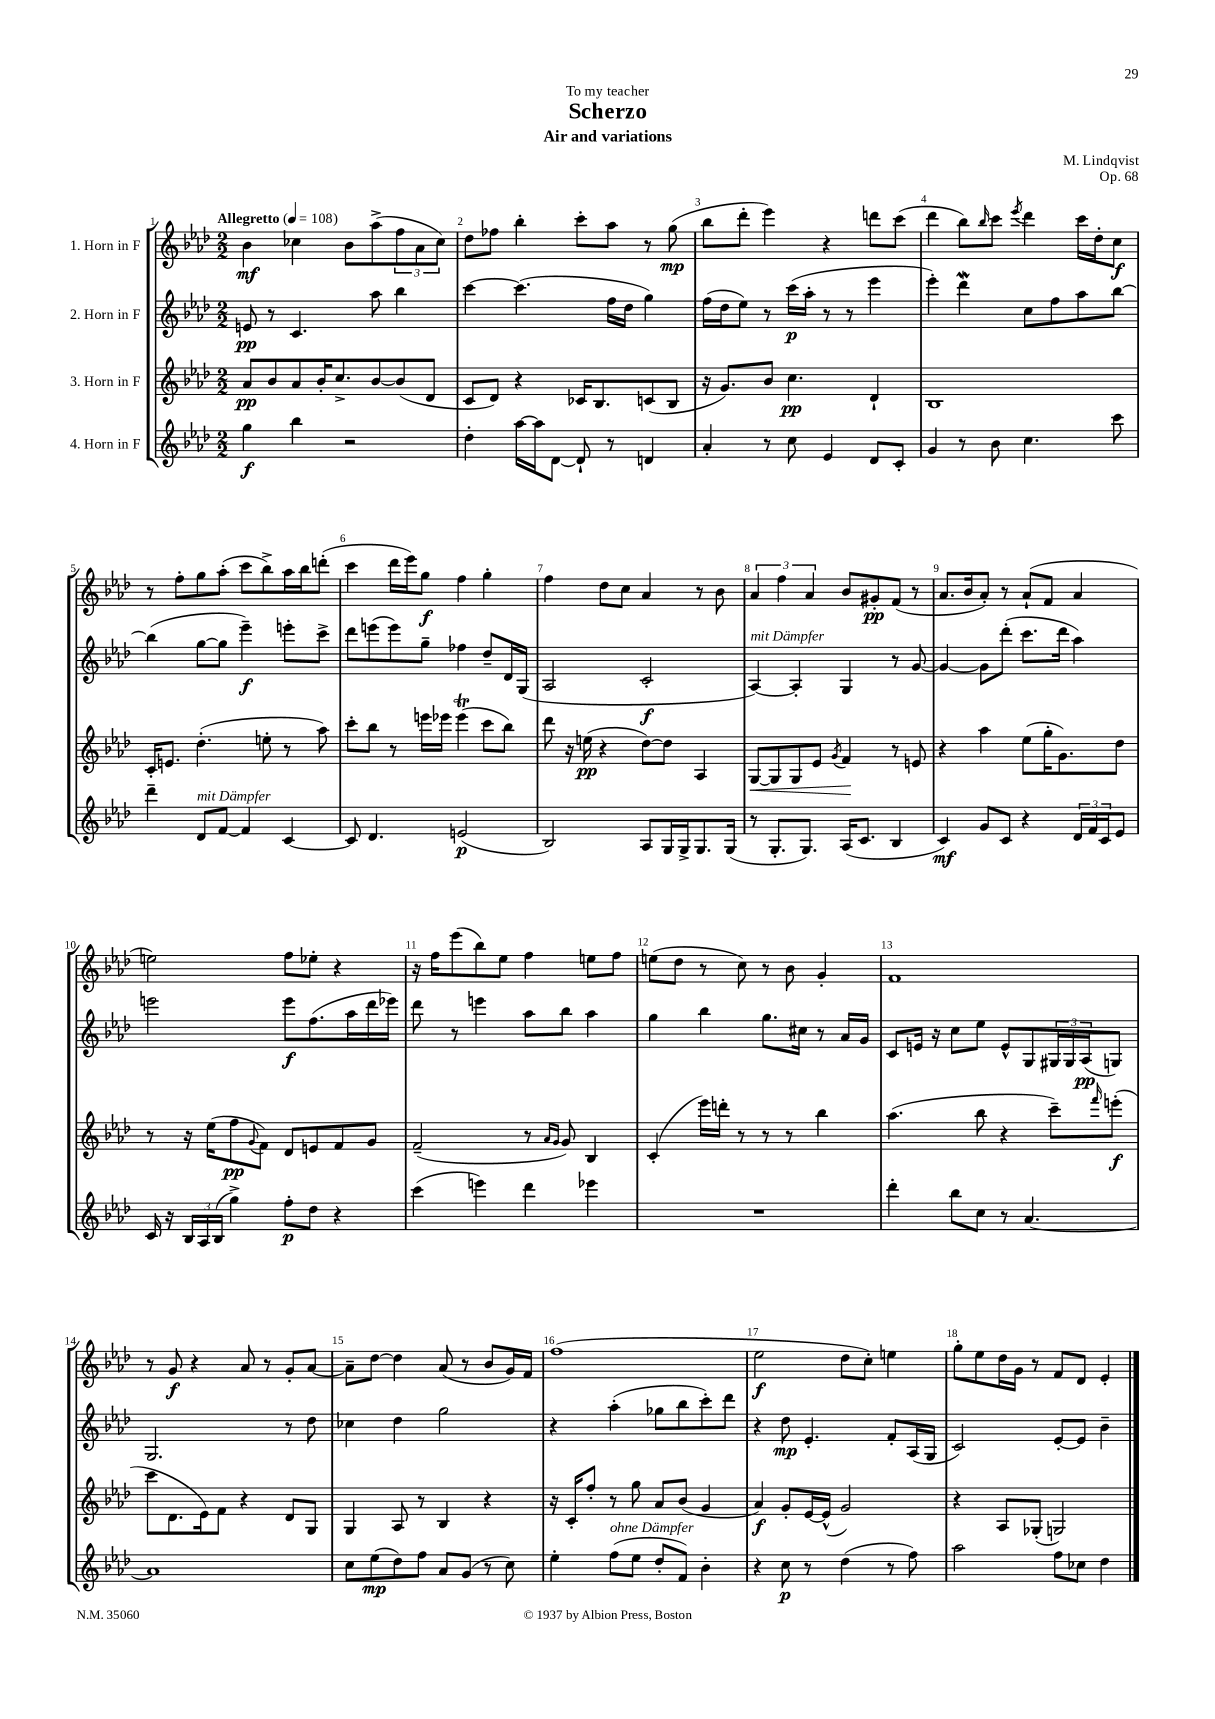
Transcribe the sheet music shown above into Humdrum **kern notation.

**kern	**kern	**kern	**kern
*staff4	*staff3	*staff2	*staff1
*clefG2	*clefG2	*clefG2	*clefG2
*k[b-e-a-d-]	*k[b-e-a-d-]	*k[b-e-a-d-]	*k[b-e-a-d-]
*M2/2	*M2/2	*M2/2	*M2/2
*MM108	*MM108	*MM108	*MM108
4gg\	8a-/L	8e/	4b-\
.	8b-/	8r	.
4bb-\	8a-/	4.c/	4cc-\
.	16b-'/K	.	.
.	8.cc^/	.	.
2r	.	.	8b-\L
.	[8b-/	8aa-\	(8aa-^\
.	(8b-/]	4bb-\	12ff\
.	.	.	12a-\
.	8d-/J	.	.
.	.	.	12cc-\J)
=	=	=	=
4dd-'\	8c/L	[4ccc\	8dd-\L
.	8d-/J)	.	8ff-\J
[16aa-\LL	4r	(4.ccc\]	4bb-'\
16aa-\]J	.	.	.
[8d-\J	.	.	.
8d-`/]	16c-/LK	.	8ccc'\L
.	8.B-/	.	.
8r	.	16ff\LL	8aa-\J
.	.	16dd-\JJ	.
4d/	(8c/	4gg\)	8r
.	8B-/J	.	(8gg\
=	=	=	=
4a-'/	16r	(16ff\LL	8bb-\L
.	8.g/L)	16dd-\J	.
.	.	8ee-\J)	8ddd-'\J
8r	8b-/J	8r	4eee-\)
8cc\	4.cc\	(16ccc\LL	.
.	.	16aa-'\JJ	.
4e-/	.	8r	4r
.	.	8r	.
8d-/L	4d-`/	4eee-\	8ddd\L
8c'/J	.	.	(8ccc\J
=	=	=	=
4g/	1B-	4eee-'\)	4ddd-\
8r	.	4ddd-\	8bb-\L)
.	.	.	16qqbb-/
8b-\	.	.	8ccc\J
.	.	.	8qeee-/
4.cc\	.	8cc\L	4ddd-\
.	.	8ff\	.
.	.	8aa-\	16ccc\LL
.	.	.	16dd-'\J
8ccc\	.	[8bb-\J	8cc\J
=	=	=	=
4ddd-~\	16c'/LK	(4bb-\]	8r
.	8.e/J	.	.
.	.	.	8ff'\L
8d-/L	(4.dd-'\	[8gg\L	8gg\
[8f/J	.	8gg\]J	(8aa-'\J
4f/]	.	4eee-~\)	8ccc\L
.	8ee'\	.	8bb-^\)
[4c/	8r	8eee'\L	16aa-\L
.	.	.	16bb-\J
.	8aa-\)	8ccc^\J	(8ddd'\J
=	=	=	=
8c/]	8ccc'\L	8ddd-\L	4ccc\
4.d-/	8bb-\J	(8eee\	.
.	8r	8eee\)	16ddd-\LL
.	.	.	16eee-\J)
.	16eee\LL	8gg~\J	8gg\J
.	16eee-\JJ	.	.
(2e/	(4eee-\	4ff-\	4ff\
.	8ccc\L	8dd-~/L	4gg'\
.	8bb-\J)	16d-/L	.
.	.	(16G/JJ	.
=	=	=	=
2B-/)	8ddd-\	2A-/	4ff\
.	16r	.	.
.	(16ee\	.	.
.	4r	.	8dd-\L
.	.	.	8cc\J
8A-/L	[8dd-\L)	2c'/	4a-/
16G/L	8dd-\]J	.	.
16G^/J	.	.	.
8.G/	4A-/	.	8r
.	.	.	8b-\
(16G/Jk	.	.	.
=	=	=	=
8r	[8G/L	[4A-/)	6a-/
8.G'/L	8G/]	.	.
.	.	.	6ff\
.	8G/	4A-'/]	.
8.G/J)	.	.	.
.	.	.	6a-/
.	8e-/J	.	.
.	8qg/	.	.
(16A-/LK	4f/	4G/	8b-/L
8.c/J	.	.	.
.	.	.	8g#'/
4B-/	8r	8r	(8f/J
.	8e/	[8g/	8r
=	=	=	=
4c/)	4r	4g/_	8.a-/L
.	.	.	16b-/k
8g/L	4aa-\	8g\]L	8a-'/J)
8c/J	.	(8ddd-'\J	8r
4r	(8ee-\L	8.ccc\L	(8a-`/L
.	16gg'\K	.	8f/J
.	8.g\)	16ddd-\Jk	.
24d-/LL	.	4aa-\)	4a-/
24f/	.	.	.
24c/J	.	.	.
8e-/J	8dd-\J	.	.
=	=	=	=
16c/	8r	2eee\	2ee\)
16r	.	.	.
24B-/LL	16r	.	.
24A-/	.	.	.
.	(16ee-\LK	.	.
(24B-/JJ	.	.	.
4gg^\)	8ff\	.	.
.	8qqg/	.	.
.	8f\J)	.	.
8ff'\L	8d-/L	8eee\L	8ff\L
8dd-\J	8e/	(8.ff\	8ee-'\J
4r	8f/	.	4r
.	.	16aa-\L	.
.	8g/J	16ddd-\	.
.	.	16eee-\JJ)	.
=	=	=	=
(4ccc\	(2f~/	8ddd-\	16r
.	.	.	16ff\LK
.	.	8r	(8eee-\
4eee\)	.	4eee\	8bb-\)
.	.	.	8ee-\J
4ddd-\	8r	8aa-\L	4ff\
.	16qqa-/LL	.	.
.	16qqg/JJ	.	.
.	8g/)	8bb-\J	.
4eee-\	4B-/	4aa-\	8ee\L
.	.	.	8ff\J
=	=	=	=
1r	(4c'/	4gg\	(8ee\L
.	.	.	8dd-\J
.	16eee-\LL)	4bb-\	8r
.	16ddd'\JJ	.	.
.	8r	.	8cc\)
.	8r	8.gg\L	8r
.	8r	.	8b-\
.	.	16cc#\Jk	.
.	4bb-\	8r	4g'/
.	.	16a-/LL	.
.	.	16g/JJ	.
=	=	=	=
4ddd-'\	(4.aa-\	8c/L	1f
.	.	16e/Jk	.
.	.	16r	.
8bb-\L	.	8cc\L	.
8cc\J	8bb-\	8ee-\J	.
8r	4r	8e^^/L	.
[4.a-/	.	8G/	.
.	8ccc~\L)	24G#/L	.
.	.	24G#/	.
.	.	(24A-/J	.
.	16qqfff/	.	.
.	(8eee'\J	8G/J)	.
=	=	=	=
1a-]	8ccc\L	2.G/	8r
.	8.d-\	.	8g/
.	.	.	4r
.	16e-\k)	.	.
.	8f\J	.	.
.	4r	.	8a-/
.	.	.	8r
.	8d-/L	8r	8g'/L
.	8G/J	8dd-\	[8a-/J
=	=	=	=
8cc\L	4G/	4cc-\	8a-~\]L
(8ee-\	.	.	[8dd-\J
8dd-\)	8A-/	4dd-\	4dd-\]
8ff\J	8r	.	.
8a-/L	4B-/	2gg\	(8a-/
(8g/J	.	.	8r
8r	4r	.	8b-/L
8cc\)	.	.	16g/L)
.	.	.	16f/JJ
=	=	=	=
4ee-'\	16r	4r	(1ff
.	16c'/LK	.	.
.	8ff'/J	.	.
(8ff\L	8r	(4aa-'\	.
8ee-\J	8gg\	.	.
8dd-'/L	8a-/L	8gg-\L	.
8f/J)	(8b-/J	8bb-\	.
4b-'\	4g/	8ccc'\)	.
.	.	8ddd-\J	.
=	=	=	=
4r	4a-/)	4r	2ee-\
8cc\	8g'/L	8dd-\	.
8r	[16e-/L	4.e-'/	.
.	(16e-^^/]JJ	.	.
(4dd-\	2g/)	.	8dd-\L
.	.	.	8cc'\J)
8r	.	8f'/L	4ee\
8ff\)	.	(16A-/L	.
.	.	16G/JJ	.
=	=	=	=
2aa-\	4r	2c/)	8gg'\L
.	.	.	8ee-\
.	8A-/L	.	16dd-\L
.	.	.	16g\JJ
.	(8G-'/J	.	8r
8ff\L	2G/)	[8e-'/L	8f/L
8cc-\J	.	8e-/]J	8d-/J
4dd-\	.	4b-~\	4e-'/
==	==	==	==
*-	*-	*-	*-
